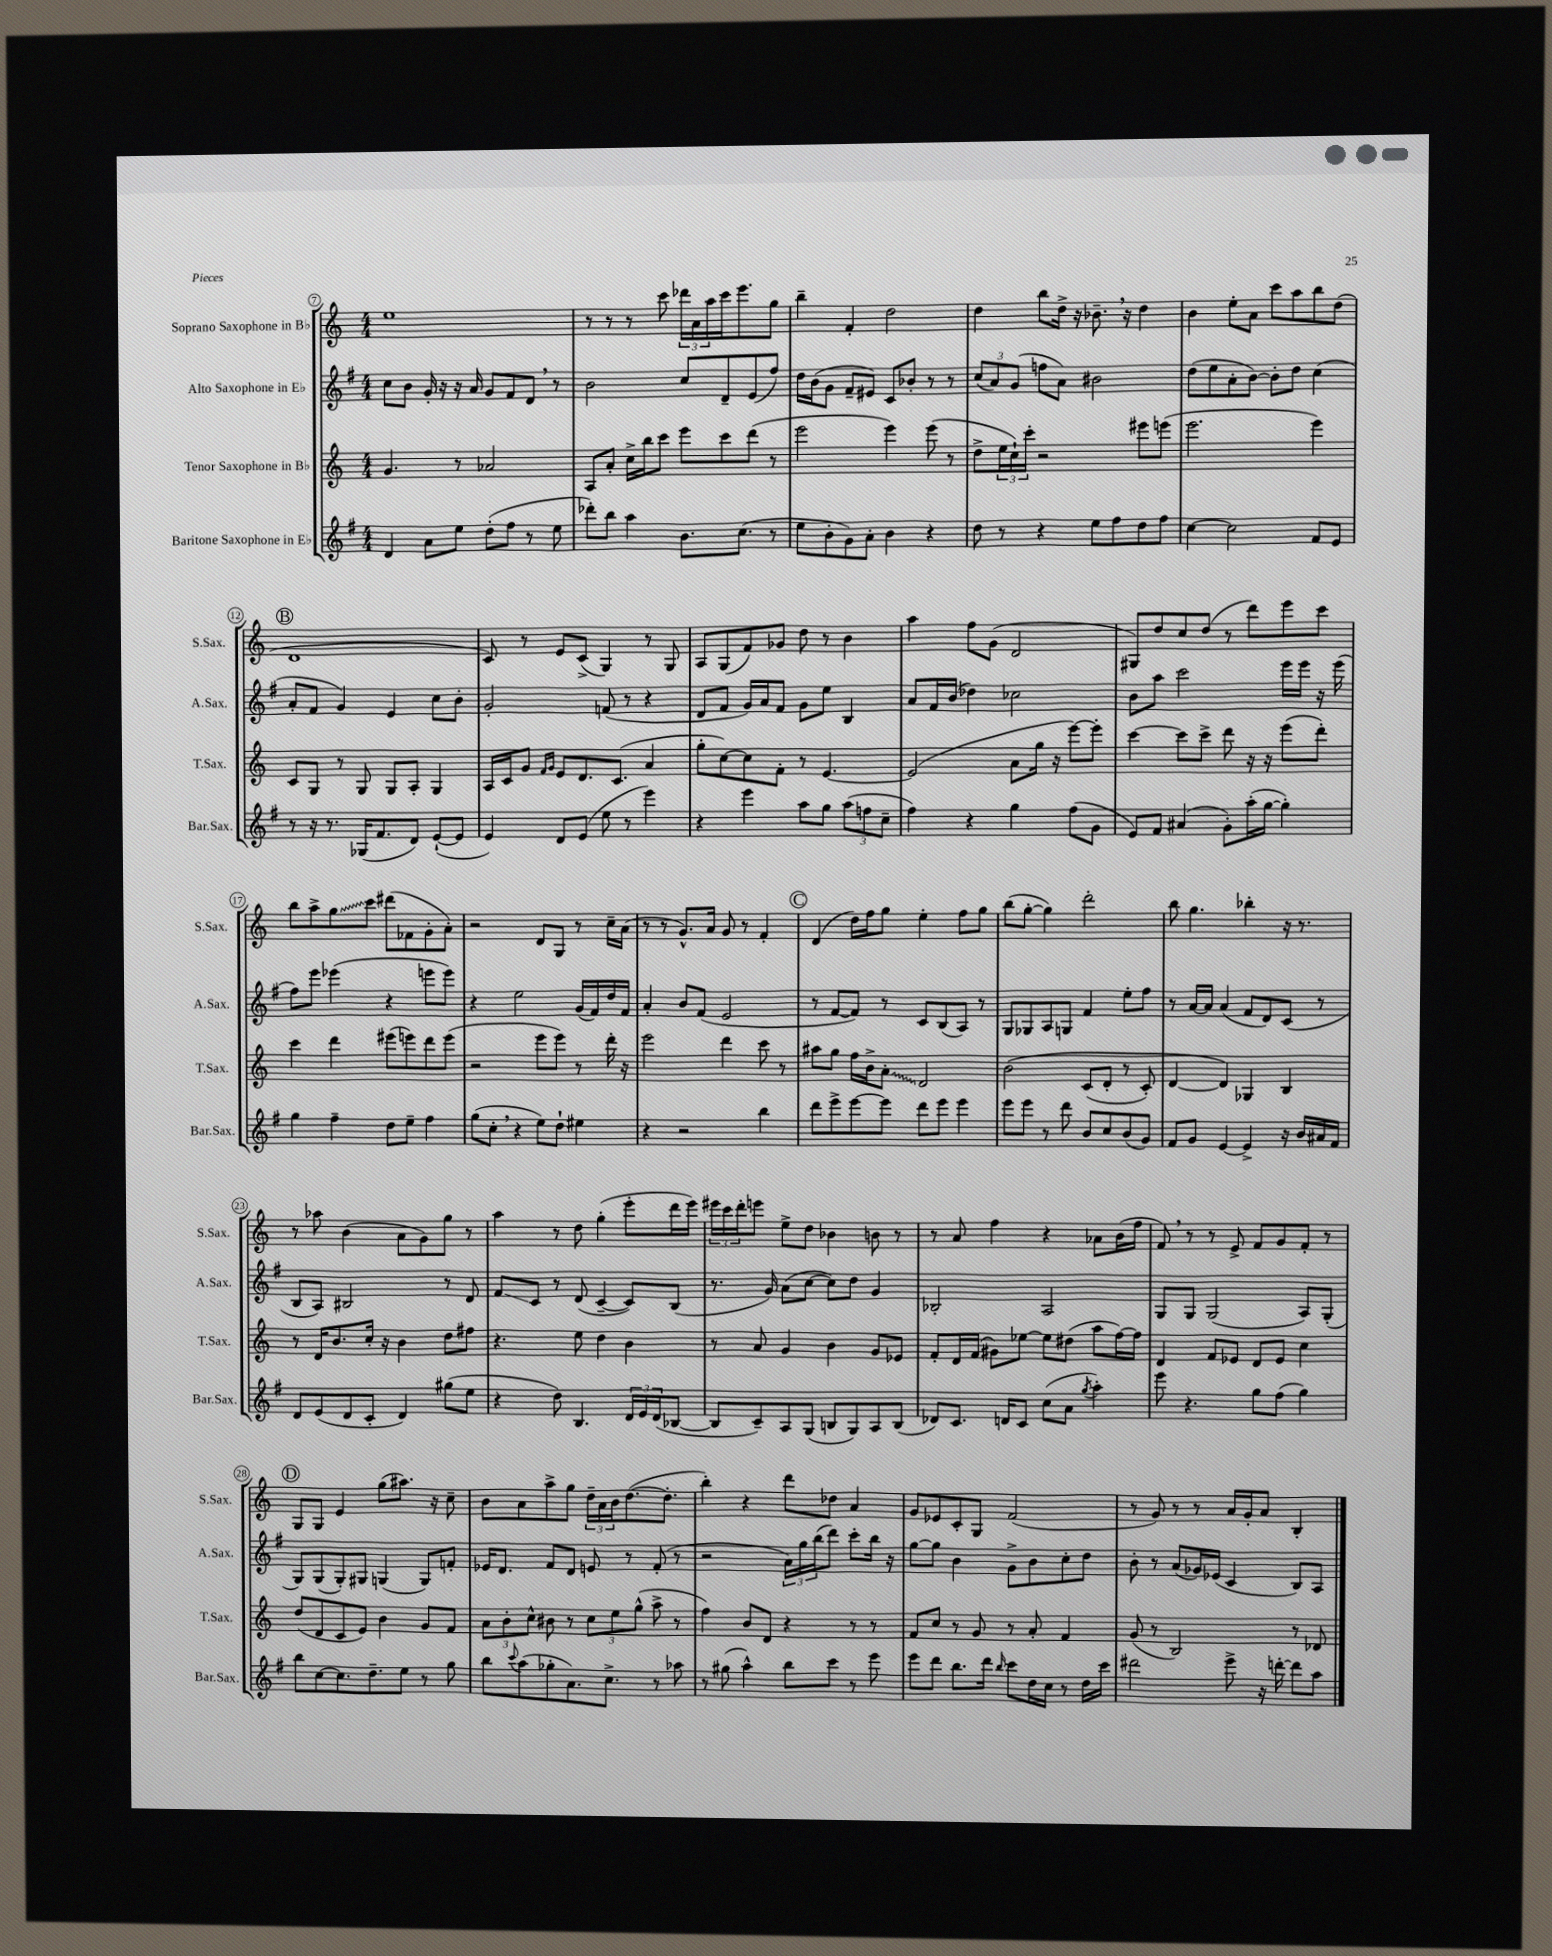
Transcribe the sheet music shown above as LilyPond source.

<<
\new StaffGroup <<
\new Staff = "s0" \with { instrumentName = "Soprano Saxophone in Bb" shortInstrumentName = "S.Sax." } {
    \clef treble \key c \major \numericTimeSignature \time 4/4
    e''1 |
    r8 r8 r8 c'''8 \tuplet 3/2 { des'''16 a'16 a''16 } c'''16 e'''8. g''8 |
    b''4-- f'4-. d''2 |
    d''4 b''8 d''16-> r16 bes'8.-- \breathe r16 d''4 |
    b'4 e''8-. a'8 c'''8 a''8 b''8 d''8( |
    \mark \markup { \circle "B" } d'1 |
    c'8) r8 e'8 c'8->( g4) r8 g8 |
    a8 g8( f'8) ges'8 d''8 r8 b'4 |
    a''4 f''8 g'8( d'2 |
    gis8) d''8 c''8 d''8( r8 d'''8) e'''8 c'''8 |
    b''8 a''8-> \once \override Glissando.style = #'zigzag g''8\glissando c'''8 dis'''8( fes'8 g'8-. a'8-.) |
    r2 d'8 g8 r8 c''16-- a'16( |
    r8 r8 g'8.-^) a'16 g'8 r8 f'4-. |
    \mark \markup { \circle "C" } d'4( d''16) f''16 g''8 e''4-. f''8 g''8 |
    b''8( g''8~-. g''4) d'''2-. |
    b''8 g''4. bes''4-. r16 r8. |
    r8 aes''8 b'4( a'8 g'8) g''8 r8 |
    a''4 r8 d''8 g''4-.( e'''8-. d'''16 e'''16) |
    \tuplet 3/2 { eis'''16 c'''16 d'''16-. } e'''8 e''8-> d''8 bes'4 b'8 r8 |
    r8 a'8 f''4 r4 aes'8 b'16( f''16 |
    f'8) \breathe r8 r8 e'8-> f'8 g'8 f'8-. r8 |
    \mark \markup { \circle "D" } g8 g8 e'4 g''8( ais''8.) r16 c''8-- |
    b'8 a'8 a''8-> g''8 \tuplet 3/2 { d''16-- a'16 b'16 } d''8.~( d''8.-. |
    b''4-.) r4 d'''8 des''8 a'4 |
    g'8 ees'8 c'8-. g8 f'2( |
    r8 g'8) r8 r8 a'16 g'16-. a'8 b4-. \bar "|." |
}
\new Staff = "s1" \with { instrumentName = "Alto Saxophone in Eb" shortInstrumentName = "A.Sax." } {
    \clef treble \key g \major \numericTimeSignature \time 4/4
    c''8 b'8 g'16-. r16 r16 a'16 g'8 fis'8 d'8 \breathe r8 |
    b'2 c''8 d'8-- e'8( fis''8) |
    d''16 b'16( g'8 fis'8-- eis'8) c'8 bes'8-. r8 r8 |
    \tuplet 3/2 { c''8( a'8) g'8( } f''8 a'8) bis'2 |
    d''8( e''8 a'8-. b'8~) b'8-. d''8 c''4( |
    \mark \markup { \circle "B" } a'8-. fis'8 g'4) e'4 c''8 b'8-. |
    g'2-. f'8( r8 r4 |
    d'8 fis'8 g'16) a'16 fis'8 g'8 e''8 b4 |
    a'8 fis'16 b'16( des''4) ces''2 |
    b'8 a''8 c'''2 e'''16 e'''16 r16 e'''16( |
    fis''8) e'''8 ees'''4( r4 e'''8 e'''8) |
    r4 e''2 g'16( fis'16) d''16 fis'16 |
    a'4-. b'8 fis'8( e'2 |
    \mark \markup { \circle "C" } r8 fis'8~ fis'8) r8 c'8 b8( a8) r8 |
    g8 ges8 a8 g8 fis'4 e''8-. fis''8 |
    r8 a'16~ a'16 a'4( fis'8 d'8) c'8( r8 |
    b8 a8) bis2 r8 d'8 |
    fis'8\glissando c'8 r8 d'8( c'4~-- c'8) b8( |
    r8. g'16) a'8( c''8~ c''8) d''8 g'4 |
    bes2-. a2 |
    g8 g8 g2( a8) g8-.( |
    \mark \markup { \circle "D" } g8) g8( g8-.) gis8 g4( g8) f'8-. |
    ees'16 d'8. fis'8 d'8 e'8 r8 fis'8-.( r8 |
    r2 \tuplet 3/2 { a'16) g''16 b''16( } d'''8) c'''8-. b''16 r16 |
    g''8~ g''8 b'4 g'8-> b'8 c''8-. d''8 |
    b'8-. r8 a'8( ges'16) ees'16( c'4 b8) a8 \bar "|." |
}
\new Staff = "s2" \with { instrumentName = "Tenor Saxophone in Bb" shortInstrumentName = "T.Sax." } {
    \clef treble \key c \major \numericTimeSignature \time 4/4
    g'4. r8 aes'2 |
    a8 a'8-. c''16-> b''16 c'''8 e'''8 c'''8 d'''8( r8 |
    e'''2 e'''4) e'''8( r8 |
    d''8-> \tuplet 3/2 { e''16 c''16-!) c'''16-. } r2 eis'''8 e'''8( |
    e'''2. e'''4) |
    \mark \markup { \circle "B" } c'8 g8 r8 g8 g8 a8-. g4 |
    a16 c'16 g'8 \grace { f'16 g'16 } e'8 d'8. c'8.( a'4 |
    g''8-. c''8~) c''8 f'8-. r8 e'4.~ |
    e'2( a'8 g''16 r16 e'''8~) e'''8-. |
    c'''4~ c'''8 c'''8-> d'''8 r16 r16 e'''8( d'''8-.) |
    c'''4 d'''4 eis'''8( e'''8) d'''8 e'''8( |
    r2 e'''8 e'''8) r8 d'''16-. r16 |
    e'''2 d'''4 c'''8 r8 |
    \mark \markup { \circle "C" } ais''8 g''8 f''16 b'16-> \once \override Glissando.style = #'zigzag a'8-.\glissando d'2 |
    b'2\( c'8( d'8-. r8 c'8-.) |
    d'4~ d'4\) ges4 b4 |
    r8 d'16 b'8. c''16-. r16 b'4 d''8 fis''8 |
    r4. e''8 d''4 b'4 |
    r8 a'8 g'4 b'4 g'8 ees'8 |
    f'8-. d'16 f'16( gis'8) ees''8~ ees''8 dis''8( a''8 f''16~) f''16 |
    d'4 f'8 ees'8 d'8 ees'8 c''4 |
    \mark \markup { \circle "D" } d''8( d'8 c'8 e'8) b'4 g'8 f'8 |
    \tuplet 3/2 { a'8 b'8-. c''8-^ } bis'8 r8 \tuplet 3/2 { c''8 e''8 g''8-^( } a''8-> r8 |
    f''4) b'8 d'8 r4 r8 r8 |
    f'8 c''8 r8 g'8 r8 a'8-. f'4 |
    g'8( r8 b2) r8 des'8 \bar "|." |
}
\new Staff = "s3" \with { instrumentName = "Baritone Saxophone in Eb" shortInstrumentName = "Bar.Sax." } {
    \clef treble \key g \major \numericTimeSignature \time 4/4
    d'4 a'8 e''8 d''8-.( fis''8 r8 e''8 |
    des'''8-.) b''8 a''4 b'8. c''8.( r8 |
    e''8 b'8-. g'8) a'8-. b'4 r4 |
    d''8 r8 r4 e''8 fis''8 d''8 fis''8 |
    c''4~ c''2 fis'8 e'8 |
    \mark \markup { \circle "B" } r8 r16 r8. ges16( fis'8. d'8) e'8~-!( e'8 |
    e'4) d'8 e'8( e''8 r8 e'''4) |
    r4 e'''4 a''8 g''8 \tuplet 3/2 { a''8( f''8 c''8-- } |
    fis''4) r4 g''4 fis''8( g'8 |
    e'8) fis'8 ais'4( g'8-.) a''16-.( g''16~ g''4-.) |
    g''4 fis''4-- d''8 e''8-- fis''4 |
    g''8( c''8-. \breathe r4 e''8) d''8-! eis''4 |
    r4 r2 b''4 |
    \mark \markup { \circle "C" } d'''8 e'''8-> e'''8~ e'''8 d'''8 e'''8 e'''4 |
    e'''8 e'''8 r8 d'''8 b'8 c''8 b'8( g'8) |
    fis'8 g'8 e'4~ e'4-> r16 b'16 ais'16 fis'16 |
    d'8 e'8( d'8 c'8-. d'4) gis''8( e''8 |
    r4 d''8) b4. \tuplet 3/2 { d'16 e'16 d'16( } bes8~ |
    bes8 c'8--) a8 g8( b8 g8) a8 b8( |
    des'8) c'8. d'16 c'8 c''8( a'8 \acciaccatura { g''8 } a''4-.) |
    e'''8 r4. g''8 fis''8( g''4) |
    \mark \markup { \circle "D" } b''8 c''8~ c''8. d''8.-- e''8 r8 g''8 |
    b''8 \appoggiatura { c'''8 } a''8( ges''8-. a'8.) c''8.-> r8 aes''8 |
    r8 gis''8( a''4-^) b''8 c'''8 r8 e'''8 |
    e'''8 d'''8 b''8. d'''16 \grace { b''16 } c'''8 d''16 c''16 r8 d''16 c'''16 |
    dis'''2 e'''8-> r16 d'''16~-. d'''8 a''8 \bar "|." |
}
>>
>>
\layout { \context { \Score currentBarNumber = #7 \override BarNumber.stencil = #(make-stencil-circler 0.1 0.3 ly:text-interface::print) } }
